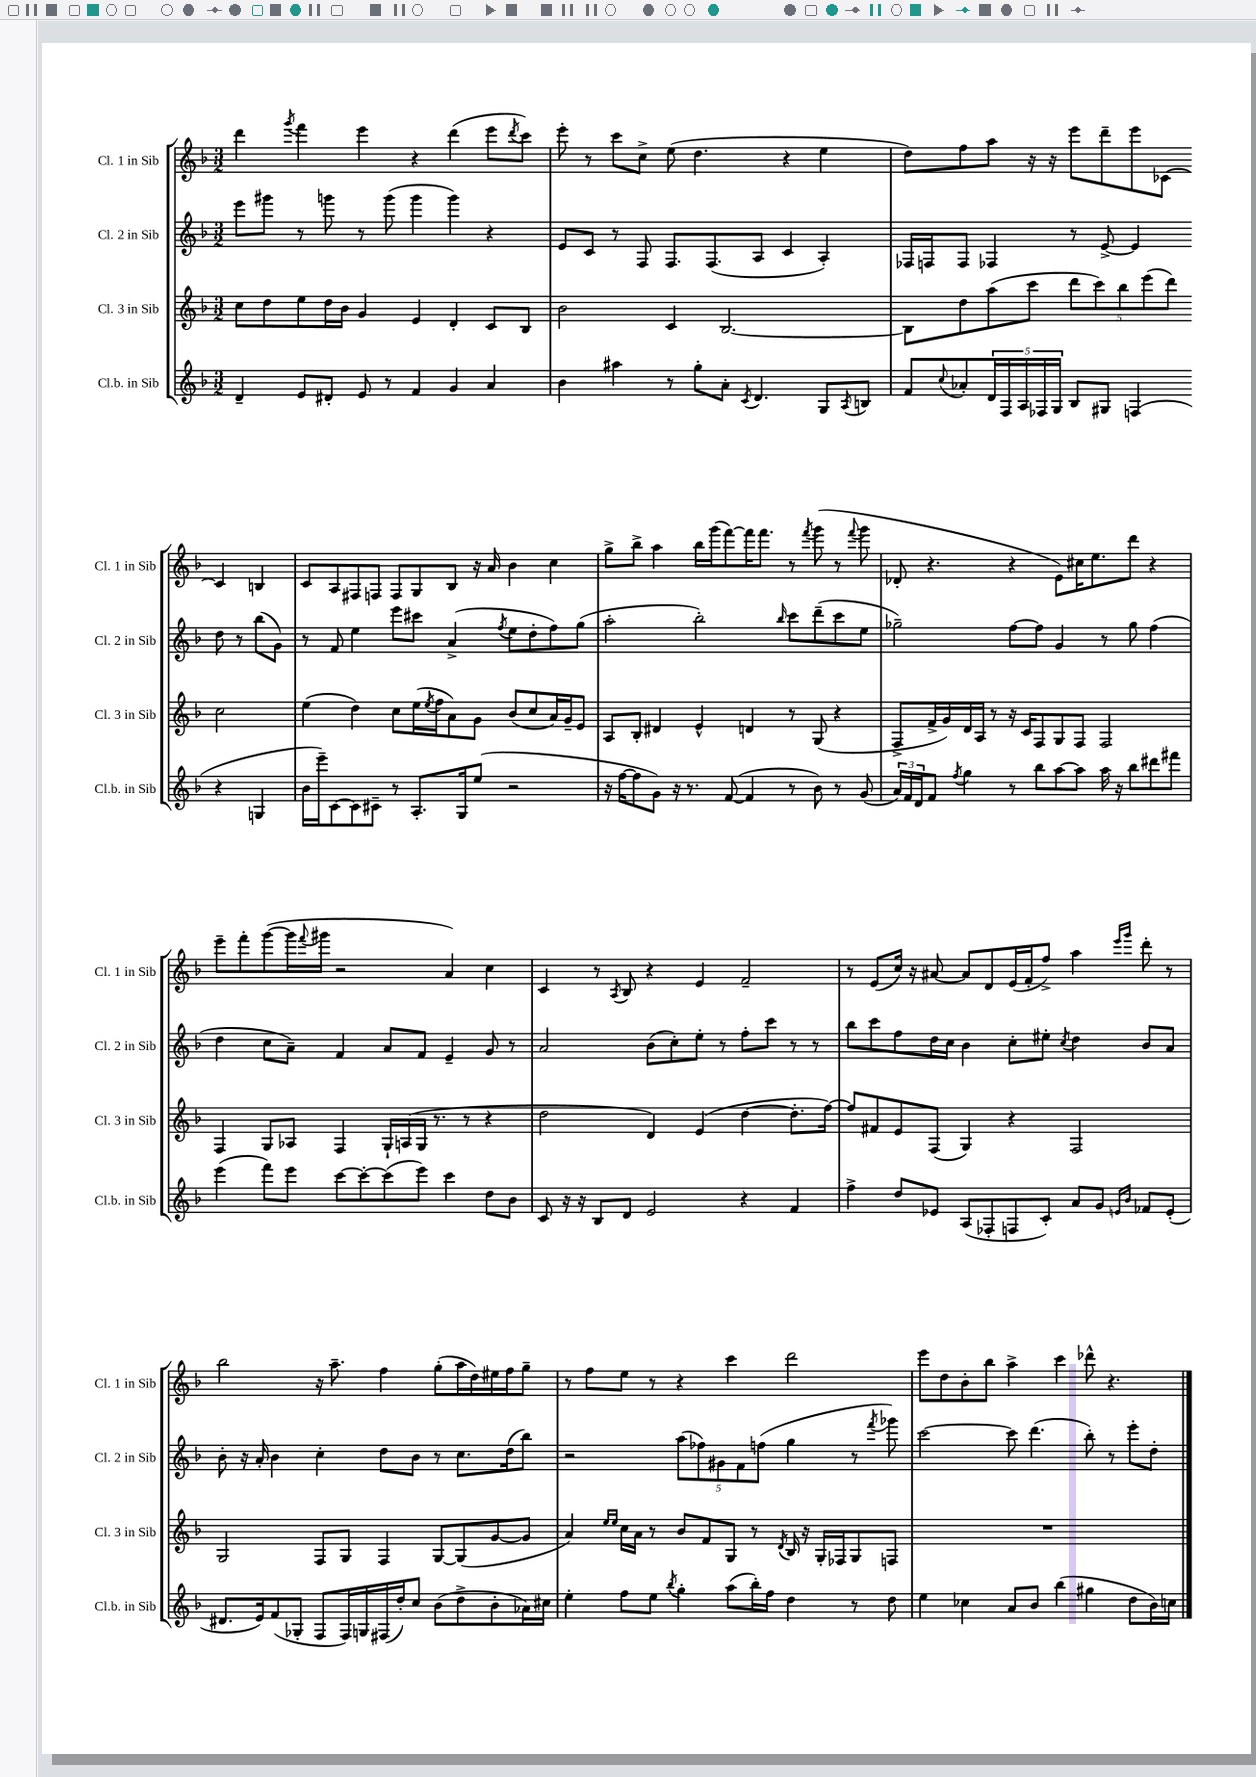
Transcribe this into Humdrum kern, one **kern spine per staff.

**kern	**kern	**kern	**kern
*part4	*part3	*part2	*part1
*staff4	*staff3	*staff2	*staff1
*I"Cl.b. in Sib	*I"Cl. 3 in Sib	*I"Cl. 2 in Sib	*I"Cl. 1 in Sib
*I'Cl.b. in Sib	*I'Cl. 3 in Sib	*I'Cl. 2 in Sib	*I'Cl. 1 in Sib
*clefG2	*clefG2	*clefG2	*clefG2
*k[b-]	*k[b-]	*k[b-]	*k[b-]
*M3/2	*M3/2	*M3/2	*M3/2
=27	=27	=27	=27
4d~/	8cc\L	8eee\L	4ddd\
.	8dd\	8ggg#X\J	.
.	.	.	8qggg/
8e/L	8ee\	8r	4fff\
8d#X'/J	16dd\L	8gggn\	.
.	16b-\JJ	.	.
8e/	4g/	8r	4eee\
8r	.	(8ggg\	.
4f/	4e/	4ggg\	4r
4g/	4d'/	4ggg\)	(4ddd\
4a/	8c/L	4r	8eee\L
.	.	.	8qddd/
.	8B-/J	.	8ccc\J)
=28	=28	=28	=28
4b-\	2b-\	8e/L	8eee'\
.	.	8c/J	8r
4aa#X\	.	8r	8ccc\L
.	.	8F/	8cc^\J
8r	4c/	8.F/L	(8ee\
8gg'\L	.	.	4.dd\
.	.	(8.F/	.
8a'\J	[2.B-/	.	.
8qc/	.	.	.
4.d/	.	8A/J	.
.	.	4c/	4r
8G/L	.	4A'/)	4ee\
8qA/	.	.	.
8Bn/J	.	.	.
=29	=29	=29	=29
8f/L	8B-\L]	16F-X/LL	8dd\L)
.	.	16Fn/J	.
8qqcc/	.	.	.
8a-X'/	8dd\	8F/J	8ff\
20d/L	(8aa\	4F-X/	8aa\J
20F/	.	.	.
20A/	.	.	.
.	8ccc\J	.	16r
20F-X/	.	.	.
.	.	.	16r
20G/JJ	.	.	.
8B-/L	10ddd\L	8r	8eee\L
.	10ccc\)	.	.
8G#X/J	.	[8e^/	8ddd~\
.	10bb-\	.	.
(4Fn/	.	4e/]	8eee\
.	(10eee\	.	.
.	.	.	[8c-X\J
.	10ddd\J)	.	.
4r	2cc\	8dd\	4c-/]
.	.	8r	.
4Gn/	.	(8bb-\L	4Bn/
.	.	8g\J)	.
!!LO:LB:g=z
=30	=30	=30	=30
16b-\LL	(4ee\	8r	8c/L
16eee~\J)	.	.	.
[8c\	.	8f/	8A/
8c\]	4dd\)	4ee\	8F#X/
8c#X~\J	.	.	8Fn/J
8r	8cc\L	8eee\L	8F/L
8.A'/L	(16ee\L	8ccc#X\J	8G/
.	8qee/	.	.
.	16ff\J	.	.
.	8a\)	(4a^/	8B-/J
16G/k	.	.	.
(8ee/J	8g\J	.	16r
.	.	.	16a/
.	.	8qff/	.
2r	(8b-/L	8ee\L	4b-\
.	8cc/	8dd'\	.
.	16a/L)	8ff\)	4cc\
.	16g~/J	.	.
.	8e/J	(8gg\J	.
=31	=31	=31	=31
16r	8A/L	2aa'\	8gg^\L
[16ff\KL	.	.	.
8ff\]	8B-'/J	.	8bb-^\J
8g\J)	4d#X/	.	4aa\
16r	.	.	.
8.r	.	.	.
.	4e^^/	2bb-'\)	16bb-\LL
.	.	.	(16ggg\J
([8f/	.	.	[8fff\)
4f/]	4dn/	.	16fff\K]
.	.	.	8.fff\J
.	.	16qqbb-/	.
8r	8r	8ccc\L	8r
.	.	.	8qfff/
8b-\)	(8G/	(8ddd~\	(8ggg\
8r	4r	8ccc\	8r
.	.	.	8qqfff/
(8g/	.	8ee\J	8ggg\
=32	=32	=32	=32
24a/LL)	8F^/L	2gg-X~\)	8d-X'/
24f/	.	.	.
24d/J	.	.	.
8f/J	16f^/L	.	4.r
.	16g/)	.	.
8qff/	.	.	.
4gg\	16d/	.	.
.	16A/JJ	.	.
.	8r	.	.
8r	16r	[8ff\L	4r
.	16c/KL	.	.
8bb-\L	8F/	8ff\J]	.
[8aa\	8G/	4g/	8e\L)
8aa\J]	8F/J	.	16cc#X\K
.	.	.	8.ee\
16aa\	2F/	8r	.
16r	.	.	.
8bb-\L	.	8gg-\	8ddd\J
8ddd#X\	.	(4ff\	4r
8fff#X\J	.	.	.
!!LO:LB:g=z
=33	=33	=33	=33
(4eee\	4F/	4dd\	8eee~\L
.	.	.	8fff'\
8fff\L)	8G/L	8cc\L	([8ggg\
8eee\J	8A-X/J	8a~\J)	16ggg\L]
.	.	.	8qqfff/
.	.	.	16ggg#X\JJ
[8ccc\L	4F/	4f/	2r
8ccc'\_	.	.	.
(8ccc\]	16G`/LL	8a/L	.
.	(16An/	.	.
8eee\J)	16G/JJ	8f/J	.
.	8.r	.	.
4ccc\	.	4e~/	4a/)
.	8r	.	.
8dd\L	4r	8g/	4cc\
8b-\J	.	8r	.
=34	=34	=34	=34
8c/	2dd\	2a/	4c/
16r	.	.	.
16r	.	.	.
8B-/L	.	.	8r
.	.	.	8qA/
8d/J	.	.	8B-/
2e/	4d/)	(8b-\L	4r
.	.	8cc'\)	.
.	(4e/	8ee'\J	4e/
.	.	8r	.
4r	[4dd\	8ff'\L	2f~/
.	.	8ccc\J	.
4f/	8.dd'\L]	8r	.
.	.	8r	.
.	[16ff\Jk)	.	.
=35	=35	=35	=35
4ff^\	8ff/L]	8bb-\L	8r
.	8f#X/	8ccc\	(8e/L
8dd/L	8e/	8ff\	16cc/Jk)
.	.	.	16r
8e-X/J	(8F/J	16dd\L	[8a#X/
.	.	16cc\JJ	.
(8A/L	4G/)	4b-\	8a#/L]
8F-X'/	.	.	8d/
8Fn/	4r	8cc'\L	(16e/L
.	.	.	16f'/J
8c'/J)	.	8ee#X'\J	8ff^/J)
.	.	8qcc/	.
8a/L	2F/	4dd\	4aa\
8g/J	.	.	.
16qqen/LL	.	.	16qqeee/LL
16qqb-/JJ	.	.	16qqggg/JJ
8f-X/L	.	8b-/L	8ddd'\
(8e'/J	.	8a/J	8r
!!LO:LB:g=z
=36	=36	=36	=36
8.d#X/L	2G/	8b-'\	2bb-\
.	.	16r	.
16e/k)	.	16a'/	.
(8f/	.	4b-\	.
8G-X'/J	.	.	.
8F/L	8F/L	4cc'\	16r
.	.	.	8.aa~\
16F/L)	8G/J	.	.
16Gn/	.	.	.
(16F#X/	4F/	8dd\L	4ff\
16dd'/J)	.	.	.
8cc/J	.	8b-\J	.
(8b-\L	[8G/L	8r	(8gg'\L
8dd^\	(8G/]	8.cc\L	16aa\L
.	.	.	16dd\)
8b-'\	[8g/	.	16ee#X\
.	.	(16dd\k	16ff\J
16a-X\L)	8g/J]	8bb-\J)	8gg~\J
16cc#X\JJ	.	.	.
=37	=37	=37	=37
4ee'\	4a/)	2r	8r
.	.	.	8ff\L
.	16qqee/LL	.	.
.	16qqee/JJ	.	.
8ff\L	16cc\LL	.	8ee\J
.	16a\JJ	.	.
8ee\J	8r	.	8r
8qbb-/	.	.	.
4gg'\	8b-/L	(10aa\L	4r
.	.	10ff-X\)	.
.	8f/	.	.
.	.	10g#X\	.
(8aa\L	8G/J	.	4ccc\
.	.	10f\	.
16bb-'\L)	8r	.	.
.	.	(10ffn\J	.
16ff\JJ	.	.	.
.	8qd/	.	.
4dd\	16B-/	4gg\	2ddd\
.	16r	.	.
.	16G'/LL	.	.
.	16F-X/J	.	.
8r	8G/	8r	.
.	.	8qfff/	.
8dd\	8Fn/J	8ggg-X\)	.
=38	=38	=38	=38
4ee\	1.r	[2ccc\	8eee\L
.	.	.	8dd\
4cc-X\	.	.	8b-'\
.	.	.	8bb-\J
8a/L	.	8ccc\]	4aa^\
8b-/J	.	(4.ddd\	.
(4bb-\	.	.	4ccc\
4gg#X\	.	8bb-'\)	8ddd-X^^\
.	.	8r	4.r
8dd\L	.	8eee'\L	.
16b-\L)	.	8dd'\J	.
16ccn\JJ	.	.	.
==	==	==	==
*-	*-	*-	*-
